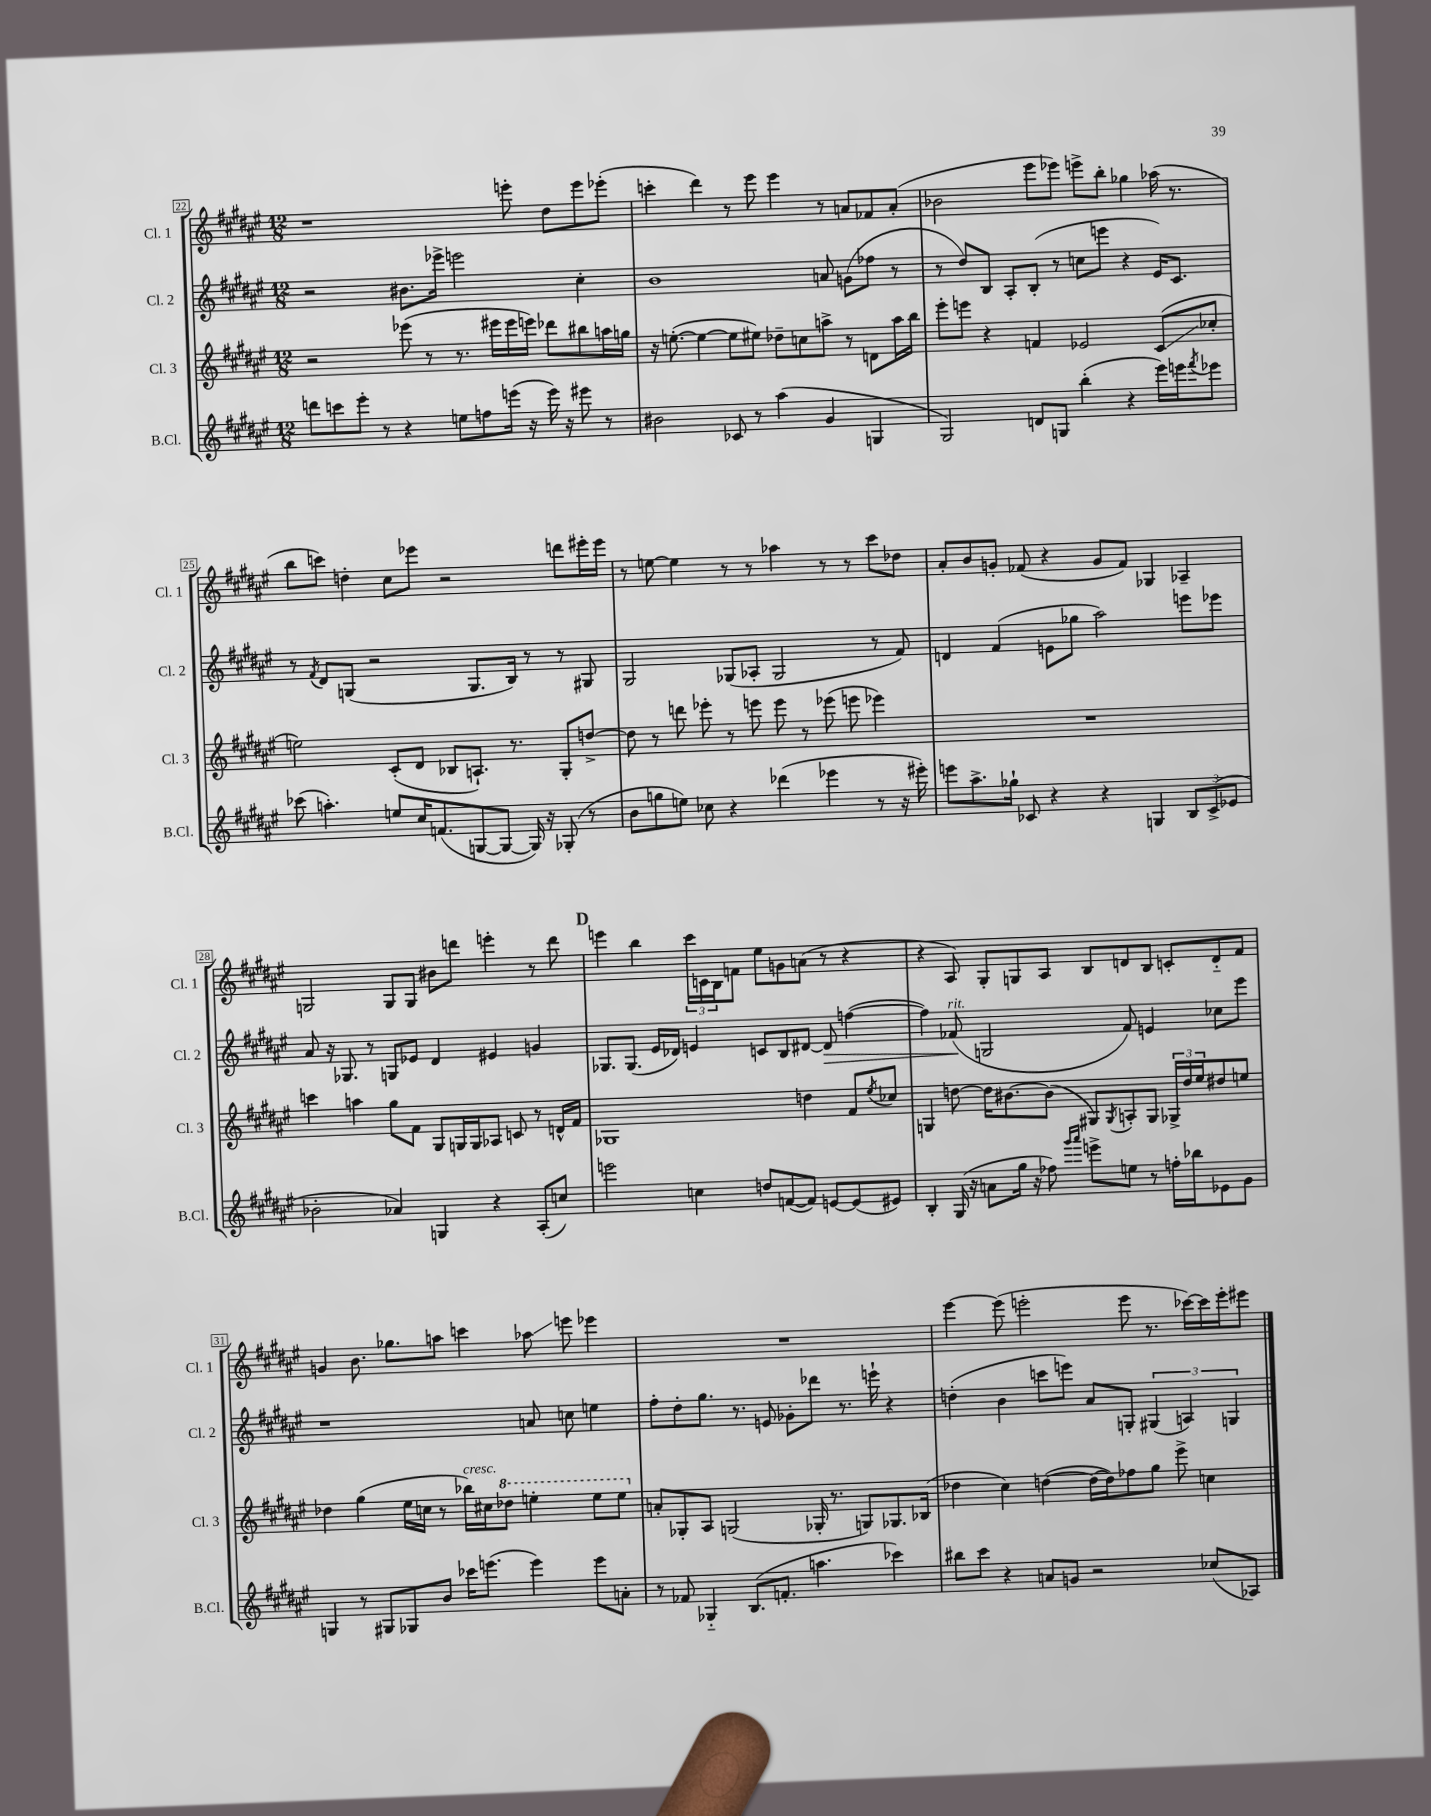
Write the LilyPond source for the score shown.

<<
\new StaffGroup <<
\new Staff = "s0" \with { instrumentName = "Cl. 1" shortInstrumentName = "Cl. 1" } {
    \clef treble \key fis \major \numericTimeSignature \time 12/8
    r1 e'''8-. dis''8 e'''8 ees'''8-.( |
    c'''4-. dis'''4) r8 eis'''8 eis'''4 r8 a'8 fes'8 a'8-.( |
    bes'2 eis'''8 ees'''8) e'''8-> b''8-. ges''4 aes''16( r8. |
    b''8 c'''8) d''4-. cis''8 ees'''8 r2 d'''8 eis'''16-. eis'''16 |
    r8 e''8~ e''4 r8 r8 aes''4 r8 r8 cis'''8 des''8 |
    ais'8-. b'8 g'8-. fes'8( r4 g'8 fes'8) ges4 aes4-- |
    g2 g8 g8 bis'8 d'''8 e'''4-. r8 d'''8 |
    \mark \markup { \bold "D" } e'''4 b''4 \tuplet 3/2 { cis'''16 c'16 b16 } f'8 eis''8 g'8 a'8( r8 r4 |
    r4 ais8) gis8-. g8 ais8 b8 d'8 b8 c'8-. d'8-_ fis'8 |
    g'4 b'8. ges''8. a''8 c'''4 aes''8\glissando e'''8 ees'''4 |
    R1. |
    eis'''4~ eis'''8( e'''2-. e'''8 r8. ces'''16~) ces'''16 e'''16-. eis'''8 \bar "|." |
}
\new Staff = "s1" \with { instrumentName = "Cl. 2" shortInstrumentName = "Cl. 2" } {
    \clef treble \key fis \major \numericTimeSignature \time 12/8
    r2 bis'8. ees'''16-> e'''2 cis''4-. |
    b'1 a'8 g'8( fes''8 r8 |
    r8 dis''8) b8 ais8-. b8-.( r8 c''8 e'''8 r4 eis'16) cis'8. |
    r8 \acciaccatura { fis'8 } dis'8 g8( r2 g8. b16) r8 r8 gis8 |
    gis2 ges8( aes8-. ges2 r8 fis'8) |
    d'4 fis'4( e'8 ges''8 ais''2) e'''8 ees'''8 |
    ais'8 r16 ges8. r8 g8 ees'8 dis'4 eis'4 g'4 |
    \mark \markup { \bold "D" } ges8. ges8.( eis'16 des'16) e'4 c'8 b8 dis'8~ dis'8\> f''4~( |
    f''4) fes'8\!^\markup { \italic "rit." }( g2 fes'8) e'4 ces''8 eis'''8 |
    r1 a'8 c''8 e''4 |
    fis''8-. dis''8-. gis''8. r8. e'8 ges'8-. des'''8 r8. e'''16-! r4 |
    d''4-.( b'4 c'''8 e'''8) ais'8 g8-. \tuplet 3/2 { gis4( a4) g4 } \bar "|." |
}
\new Staff = "s2" \with { instrumentName = "Cl. 3" shortInstrumentName = "Cl. 3" } {
    \clef treble \key fis \major \numericTimeSignature \time 12/8
    r2 ees'''8( r8 r8. eis'''16 eis'''16 e'''16) des'''8 bis''8 a''16 g''16 |
    r16 e''8.~-.( e''4~ e''8 eis''8) des''8-- c''8 a''8-> r8 d'8 a''16 b''16 |
    eis'''8-. e'''8 r4 f'4 ees'2 cis'8\glissando( ces''8-. |
    e''2) cis'8-.( dis'8 bes8 a8.-!) r8. gis8-. d''8~-> |
    d''8 r8 d'''8 ees'''8-. r8 e'''8 e'''8 r8 ees'''8( e'''8 ees'''4) |
    R1. |
    c'''4 a''4 gis''8 fis'8 gis8 g16 g16 aes8 c'8 r8 d'16-^ fis'16 |
    \mark \markup { \bold "D" } ges1 d''4 fis'8 \acciaccatura { eis''8 } ces''8 |
    g4 d''8~ d''16 bis'8.~ bis'8( gis8) \acciaccatura { gis8 } a8-. gis8 \tuplet 3/2 { ges16-> d''16 eis''16 } dis''8 e''8 |
    des''4 gis''4( eis''16 c''16 r8 bes''16^\markup { \italic "cresc." }) cis''16 \ottava #1 des'''8 e'''4-. e'''8 e'''8 \ottava #0 |
    a'8-. ges8-. ais8 g2( ges16-. r8. g8) ges8. bes16( |
    des''4 cis''4) d''4~( d''16~ d''16) fes''8 gis''8 eis'''8-> c''4 \bar "|." |
}
\new Staff = "s3" \with { instrumentName = "B.Cl." shortInstrumentName = "B.Cl." } {
    \clef treble \key fis \major \numericTimeSignature \time 12/8
    d'''8 c'''8 eis'''8-. r8 r4 e''8 f''8 e'''16( r16 e'''16) r16 eis'''8 r8 |
    bis'2 ces'8 r8 ais''4( gis'4 g4 |
    gis2) d'8 g8 b''4-.( r4 eis'''16) e'''16 \acciaccatura { fis'''8 } ees'''8 |
    ces'''8( a''4.-.) e''8 cis''16 f'8.( g8~ g8~ g16) r16 ges8-.( r8 |
    b'8 g''8 e''8) ces''8 r4 des'''4( ees'''4 r8 r16 eis'''16-.) |
    e'''8 ais''8.-> ges''16-! ces'8 r4 r4 g4 \tuplet 3/2 { b8 ces'8->( ees'8 } |
    bes'2-. aes'4) g4 r4 ais8-.( c''8) |
    \mark \markup { \bold "D" } e'''2 c''4 d''8 f'8~( f'8) e'8~ e'8( eis'8) |
    b4-. gis16( r16 a'8 gis''16 r16 fes''8) \grace { gis'''16 ais'''16 } e'''8-> e''8 r8 f''16-. bes''16 ees'8 gis'8 |
    g4 r8 gis8 ges8 b'8 ces'''16 e'''8.( e'''4) e'''8 a'8-. |
    r8 fes'8 ges4-_ b8.( f'8.-. a''4. ces'''4) |
    bis''8 cis'''8 r4 a'8 g'8 r2 ces''8( aes8) \bar "|." |
}
>>
>>
\layout { \context { \Score currentBarNumber = #22 \override BarNumber.stencil = #(make-stencil-boxer 0.1 0.3 ly:text-interface::print) } }
